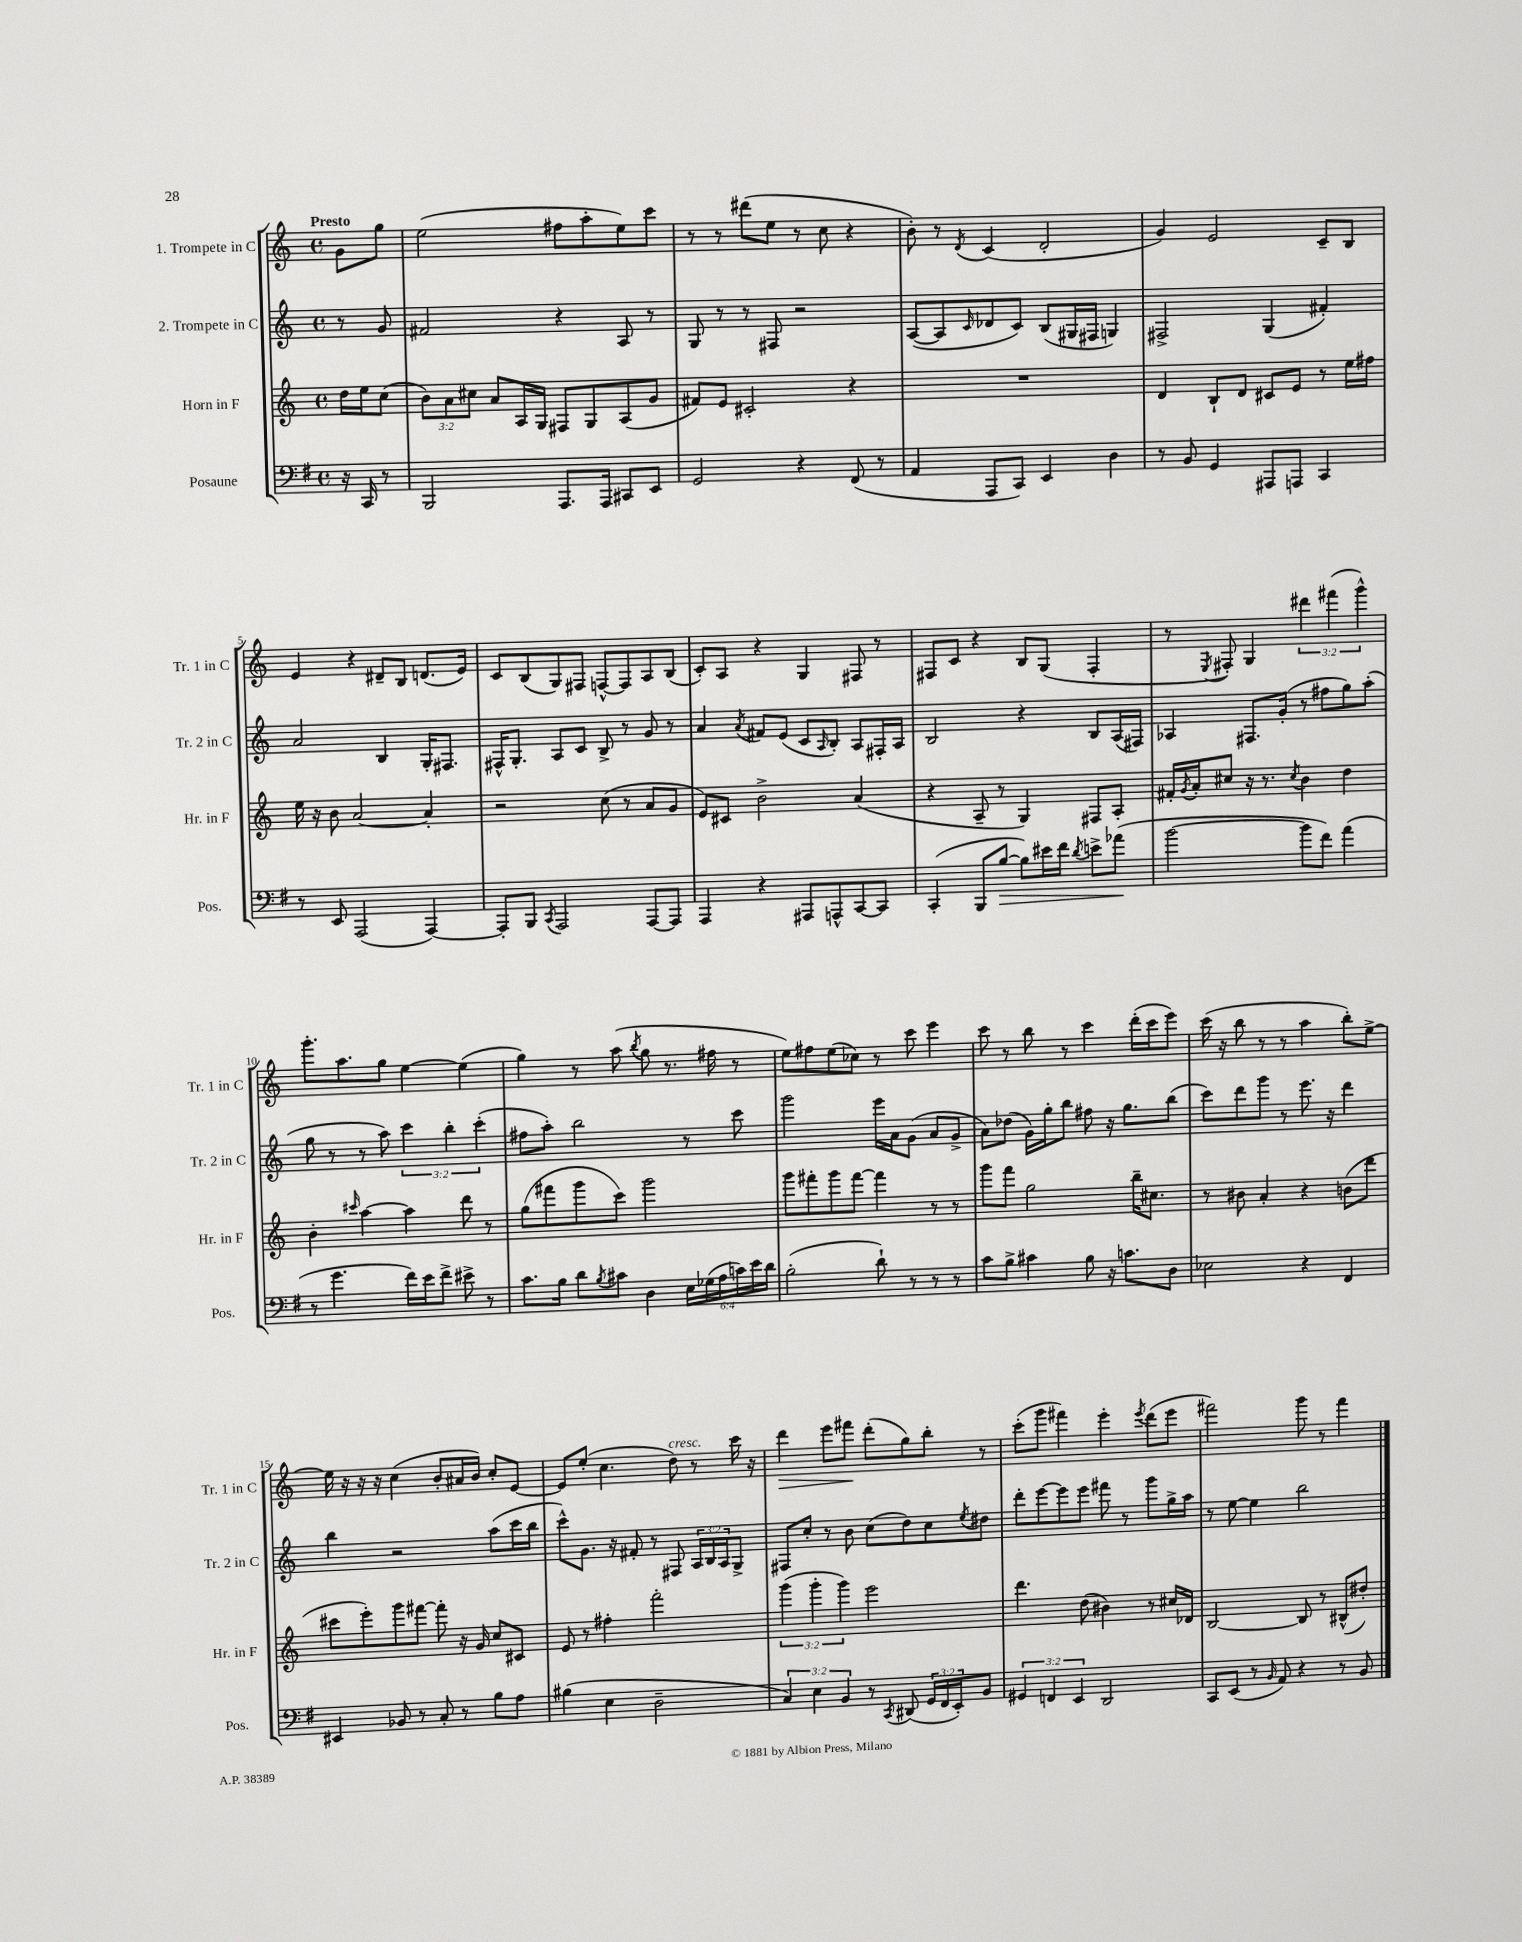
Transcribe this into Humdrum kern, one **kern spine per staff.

**kern	**kern	**kern	**kern
*staff4	*staff3	*staff2	*staff1
*clefF4	*clefG2	*clefG2	*clefG2
*k[f#]	*k[]	*k[]	*k[]
*M4/4	*M4/4	*M4/4	*M4/4
*met(c)	*met(c)	*met(c)	*met(c)
16r	16dd	8r	8g
16CC	16ee	.	.
8r	(8cc	8g	8gg
=	=	=	=
2BBB	12b)	2f#	(2ee
.	12a	.	.
.	12cc#	.	.
.	8a	.	.
.	16A	.	.
.	16G	.	.
8.AAA	8F#	4r	8ff#
.	8G	.	8aa'
16AAA	.	.	.
8CC#	(8A	8A	8ee)
8EE	8g	8r	8ccc
=	=	=	=
2GG	8f#)	8G	8r
.	8e	8r	8r
.	2c#'	8r	(8ddd#
.	.	8F#	8ee
4r	.	2r	8r
.	.	.	8cc
(8FF#	4r	.	4r
8r	.	.	.
=	=	=	=
4AA	1r	([8A	8b')
.	.	8A]	8r
.	.	16qqc	8qd
8AAA	.	8d-	(4c
8CC)	.	8c)	.
4EE	.	(8B	2d'
.	.	16G#	.
.	.	16F#	.
4D	.	4G)	.
=	=	=	=
8r	4d	2F#^	4g)
8BB	.	.	.
4GG	8B`	.	2e
.	8d	.	.
8AAA#	8c#	(4G	.
8AAA	8e	.	.
4CC	8r	4f#')	8c~
.	16ee	.	8B
.	16ff#	.	.
=	=	=	=
8r	16ee	2a	4e
.	16r	.	.
8EE	8b	.	.
(2AAA	[2a	.	4r
.	.	4B	8d#~
.	.	.	8B
[4AAA)	4a']	16G'	(8.d
.	.	8.F#	.
.	.	.	16e)
=	=	=	=
8AAA']	2r	16F#^^	8c
.	.	8.G'	.
8BBB	.	.	(8B
8qCC	.	.	.
2AAA	.	8A	8G)
.	.	8c	8F#
.	(8cc	8B^	[8F^^
.	8r	8r	8F]
[8AAA	8a	8g	8A
8AAA]	8g	8r	(8B
=	=	=	=
4AAA	8e)	4a	8c')
.	8c#	.	8A
.	.	8qa	.
4r	2b^	8f#	4r
.	.	(8e	.
8AAA#	.	8c	4G
.	.	16qqA	.
8AAA^^	.	8B')	.
[8CC	(4a	8A	8F#
8CC]	.	16F#'	8r
.	.	16A	.
=	=	=	=
(4CC'	4r	2B	8F#
.	.	.	8c
8BBB	8A~	.	4r
[8B	8r	.	.
8B])	4G)	4r	8B
16e#	.	.	(8G
16f#	.	.	.
8qd	.	.	.
8e^	8F#	8B	4F#'
(8a-	8A'	(16A	.
.	.	16F#)	.
=	=	=	=
[2b	16f#'	4A-	8r
.	8qg	.	.
.	16a'	.	.
.	.	.	8qE
.	8cc#	.	8F#')
.	16r	8.F#	4G
.	8.r	.	.
.	.	(16g'	.
.	8qcc#	.	.
8b]	4b	8r	6ddd#
8f#)	.	8ff#	.
.	.	.	(6fff#
(4a	4dd	8gg)	.
.	.	.	6ggg^^)
.	.	(8aa'	.
=	=	=	=
8r	4b'	8gg	8.ggg'
4.g	.	8r	.
.	.	.	8.aa
.	16qqccc#	.	.
.	[4aa	8r	.
.	.	8aa)	8gg
16f#)	4aa]	6ccc	[4ee
16e	.	.	.
8f#^	.	.	.
.	.	6bb'	.
8e#^	8ddd	.	(4ee]
.	.	(6ccc'	.
8r	8r	.	.
=	=	=	=
8.c	(8gg	8ff#	4gg)
.	8fff#	8aa')	.
16B	.	.	.
8d	8ggg	2bb	8r
8qB	.	.	.
8c#	8ccc)	.	(8aa
.	.	.	8qbb
4D	2ggg	.	8gg
.	.	.	8.r
24E	.	8r	.
(24G-	.	.	.
.	.	.	16ff#
24A	.	.	.
24c)	.	8ccc	8r
24e	.	.	.
24d	.	.	.
=	=	=	=
(2B'	8ggg	2ggg	8ee)
.	8fff#'	.	8ff#
.	8ggg	.	(8ee
.	[8fff#	.	8cc-)
8d`)	4fff#]	16eee	8r
.	.	16a	.
8r	.	(8g	8ccc
8r	8r	8a	4eee
8r	8r	8g^	.
=	=	=	=
8c	8ggg	8a)	8ccc
8B^	8fff	(8dd-	8r
4c#	2gg	16g)	8bb
.	.	16gg'	.
.	.	8bb	8r
8B	.	8ff#	4ccc
16r	.	16r	.
8.c	.	8.gg	.
.	16bb~	.	(16ddd'
.	8.cc#	.	16ccc
8D	.	(8bb	8eee)
=	=	=	=
2E-	8r	8ccc)	(16ccc
.	.	.	16r
.	8b#	8ddd	8bb
.	4a'	8ggg	8r
.	.	8r	8r
4r	4r	8.eee	4aa
.	.	16r	.
4FF#	(8b	4ddd	8bb')
.	8ddd	.	[8ee^
=	=	=	=
4EE#	8ccc#	4bb	16ee]
.	.	.	16r
.	8eee')	.	16r
.	.	.	16r
8BB-	8ggg	2r	(4cc
8r	[8fff#	.	.
8C'	8fff#']	.	8b'
8r	16r	.	16a#
.	16g	.	16b)
8B	8cc	(8aa	8cc'
8A	8c#	16ccc	[8e
.	.	16bb	.
=	=	=	=
(4B#	8e	8ccc^^)	8e]
.	8r	8.g	(8ee'
4E	4ff#'	.	4.cc
.	.	16r	.
.	.	8f#'	.
2D~	2fff'	8r	.
.	.	8F#	8dd)
.	.	24A	8r
.	.	24B	.
.	.	24A	.
.	.	8G^	16ccc
.	.	.	16r
=	=	=	=
6C)	(6ggg	8F#	4ddd
.	.	8cc'	.
6E	6ggg'	.	.
.	.	8r	8eee
6BB	6ggg)	.	.
.	.	8b	8fff#
8r	2eee	(8cc	(8ddd'
8qCC	.	.	.
(8DD#	.	8dd)	8gg)
24GG	.	8cc	8bb'
24FF#	.	.	.
24EE')	.	.	.
.	.	8qee	.
8BB	.	8dd#	8r
=	=	=	=
6GG#	4.ddd	8ddd'	(8ccc'
.	.	[8eee	8ggg
6FF	.	.	.
.	.	8eee]	4fff#)
6EE	.	.	.
.	(8dd	8eee	.
2DD	4b#)	8fff#	4eee'
.	.	8r	.
.	.	.	8qeee
.	8r	8ggg	(8ddd
.	16cc#	16gg^	8eee
.	16d-	16aa	.
=	=	=	=
8CC	[2B	8r	2fff#)
(8EE	.	[8ee	.
8r	.	4ee]	.
16qqBB	.	.	.
8AA)	.	.	.
4r	8B]	2bb	8ggg
.	8r	.	8r
8r	(8B#^^	.	4fff#
8BB	8dd#')	.	.
==	==	==	==
*-	*-	*-	*-
